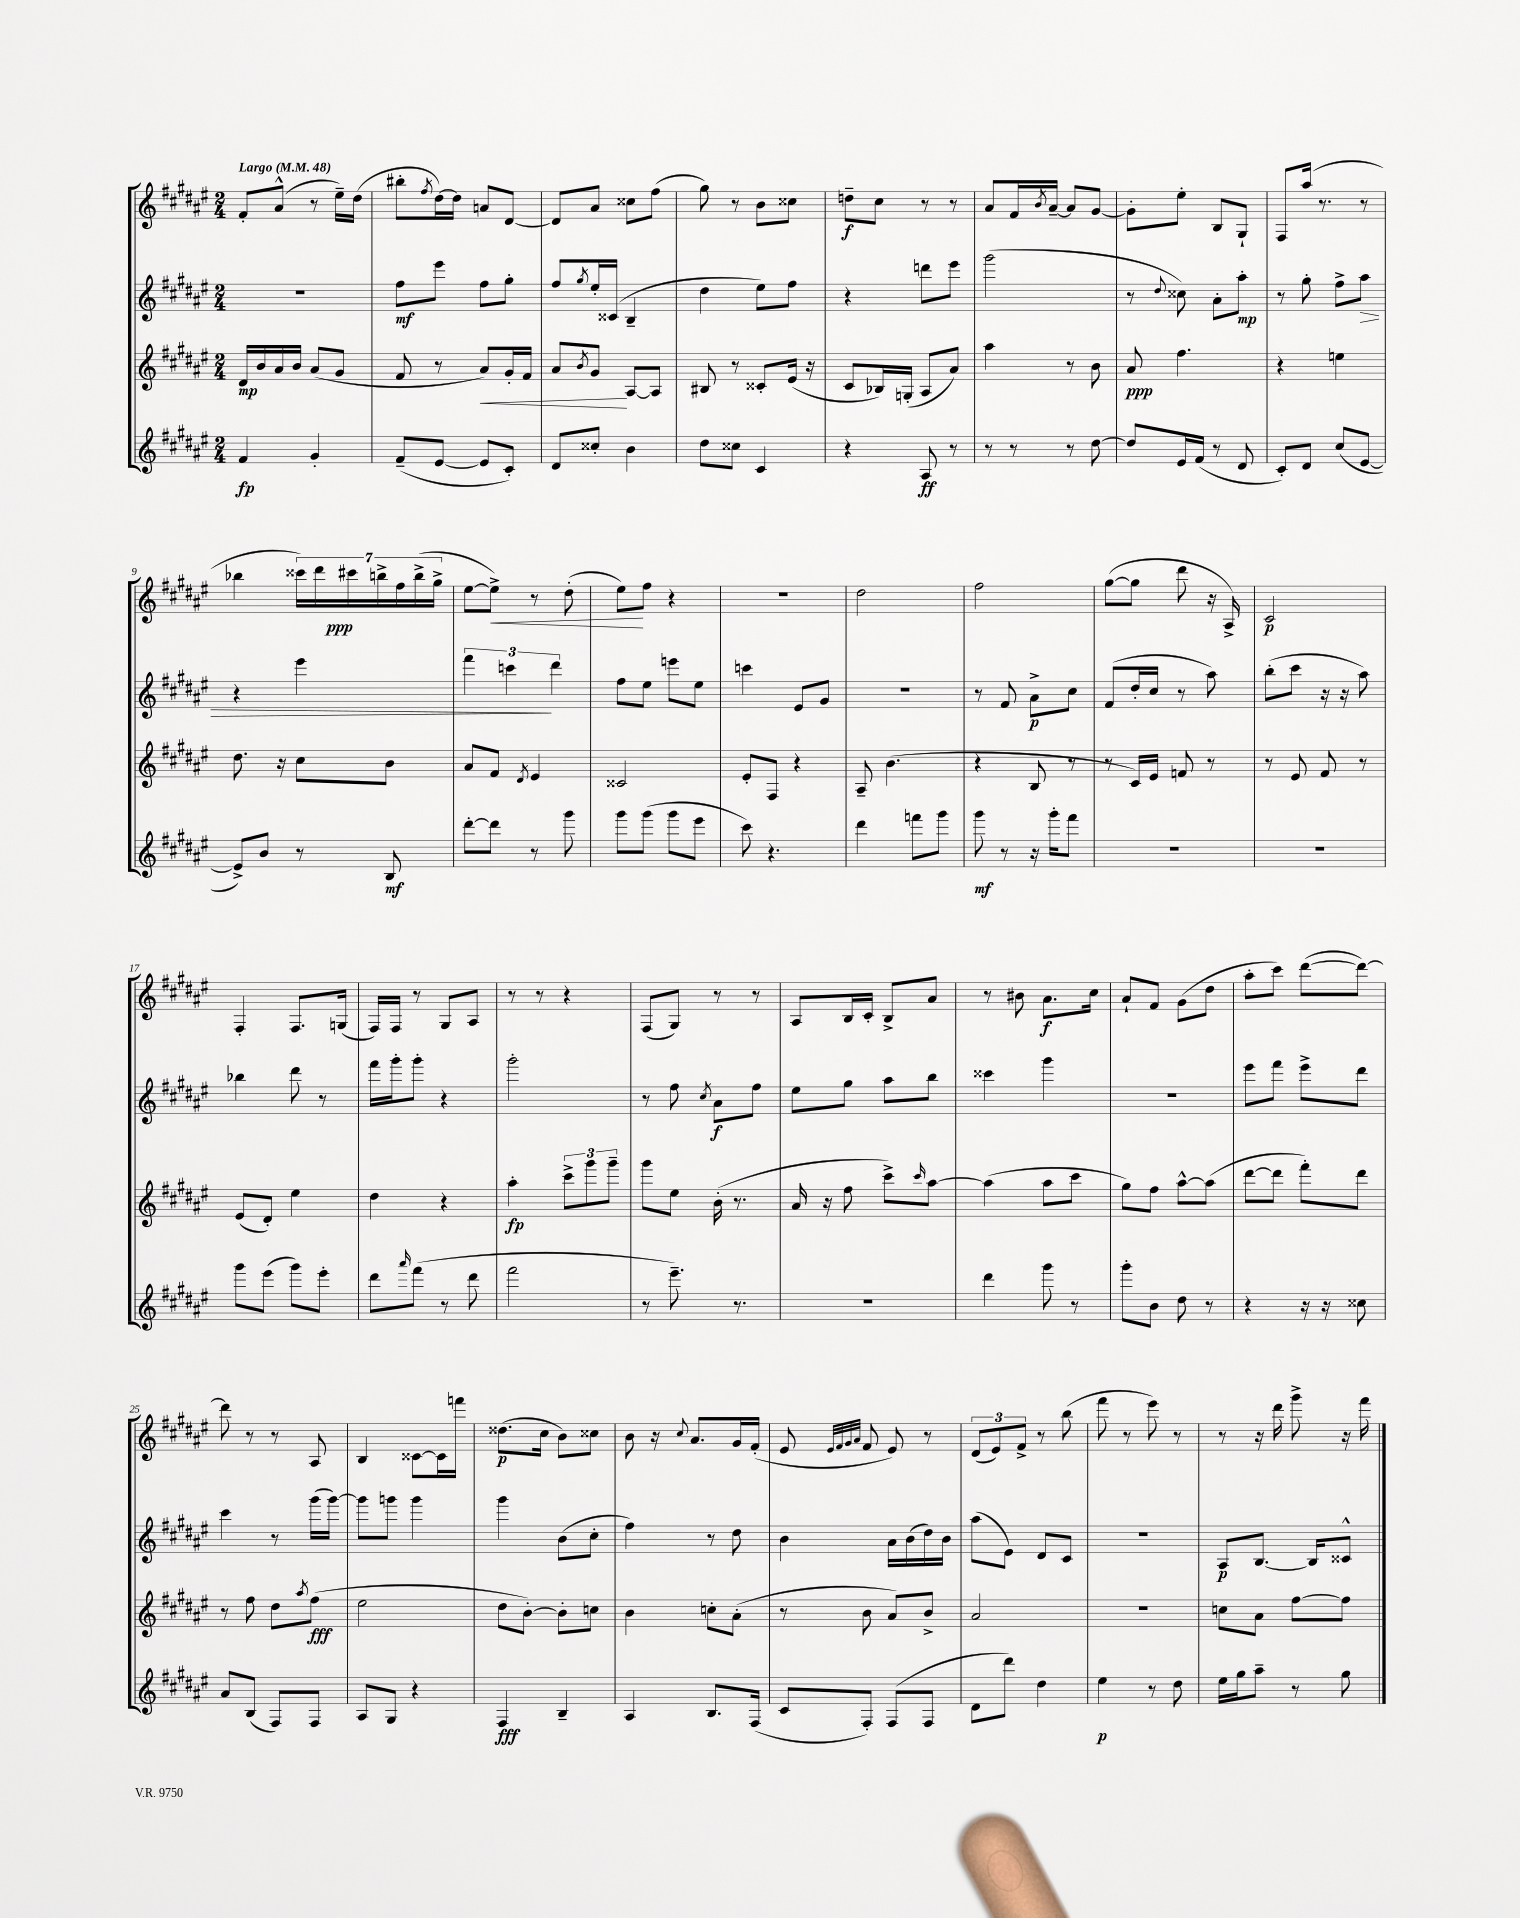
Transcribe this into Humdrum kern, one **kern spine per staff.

**kern	**kern	**kern	**kern
*staff4	*staff3	*staff2	*staff1
*clefG2	*clefG2	*clefG2	*clefG2
*k[f#c#g#d#a#e#]	*k[f#c#g#d#a#e#]	*k[f#c#g#d#a#e#]	*k[f#c#g#d#a#e#]
*M2/4	*M2/4	*M2/4	*M2/4
*MM48	*MM48	*MM48	*MM48
4f#	16d#	2r	8f#'
.	16b	.	.
.	16a#	.	(8a#^^
.	16b	.	.
4g#'	(8a#	.	8r
.	8g#	.	16ee#~)
.	.	.	(16dd#
=	=	=	=
(8f#~	8f#	8ff#	8bb#'
.	.	.	8qff#
[8e#	8r	8eee#	[16dd#)
.	.	.	16dd#]
8e#]	8a#)	8ff#	8a
8c#')	16g#'	8gg#'	[8d#
.	16f#	.	.
=	=	=	=
8d#	8a#	8ff#	8d#]
.	8qb	8qgg#	.
8cc##'	8g#	16ee#'	8a#
.	.	(16c##	.
4b	[8A#	4B~	8cc##
.	8A#]	.	(8ff#
=	=	=	=
8dd#	8B#	4dd#	8gg#)
8cc##	8r	.	8r
4c#	8c##'	8ee#)	8b
.	(16e#	8ff#	8cc##
.	16r	.	.
=	=	=	=
4r	8c#	4r	8dd~
.	16B-)	.	8cc#
.	(16G'	.	.
8A#	8A#	8ddd	8r
8r	8a#)	8eee#	8r
=	=	=	=
8r	4aa#	(2ggg#	8a#
8r	.	.	16f#
.	.	.	8qb
.	.	.	[16a#~
8r	8r	.	8a#]
[8dd#	8b	.	[8g#
=	=	=	=
8dd#]	8a#	8r	8g#']
.	.	8qqdd#	.
16e#	4.ff#	8cc##)	8ee#'
(16f#	.	.	.
8r	.	8a#'	8B
8d#	.	8aa#'	8G#`
=	=	=	=
8c#')	4r	8r	8F#
8d#	.	8gg#'	(16aa#
.	.	.	8.r
(8cc#	4ee	8ff#^	.
[8e#	.	8aa#	8r
=	=	=	=
8e#^])	8.dd#	4r	4bb-
8b	.	.	.
.	16r	.	.
8r	8cc#	4eee#	28ccc##)
.	.	.	28ddd#
.	.	.	28ccc#
.	.	.	28bb^
8B	8b	.	.
.	.	.	28ff#
.	.	.	(28bb^
.	.	.	28gg#^
=	=	=	=
[8ddd#'	8a#	6fff#	[8ee#
8ddd#]	8f#	.	8ee#^])
.	.	6ccc	.
.	8qd#	.	.
8r	4e#	.	8r
.	.	6ddd#	.
8ggg#	.	.	(8dd#'
=	=	=	=
8ggg#	2c##	8ff#	8ee#)
(8ggg#	.	8ee#	8ff#
8ggg#	.	8eee	4r
8eee#	.	8ee#	.
=	=	=	=
8ccc#)	8e#'	4ccc	2r
4.r	8F#	.	.
.	4r	8e#	.
.	.	8g#	.
=	=	=	=
4ddd#	8A#~	2r	2dd#
.	(4.b	.	.
8fff	.	.	.
8ggg#	.	.	.
=	=	=	=
8ggg#	4r	8r	2ff#
8r	.	8f#	.
16r	8B	8a#^	.
16ggg#'	.	.	.
8fff#	8r	8cc#	.
=	=	=	=
2r	8r	(8f#	([8gg#
.	16c#)	16dd#'	8gg#]
.	16e#	16cc#	.
.	8f	8r	8ddd#
.	8r	8aa#)	16r
.	.	.	16A#^)
=	=	=	=
2r	8r	(8bb'	2c#
.	8e#	8ccc#	.
.	8f#	16r	.
.	.	16r	.
.	8r	8aa#)	.
=	=	=	=
8ggg#	(8e#	4bb-	4F#'
(8eee#	8d#')	.	.
8ggg#)	4ee#	8ddd#	8.F#
8eee#'	.	8r	.
.	.	.	(16G
=	=	=	=
8ddd#	4dd#	16fff#	16F#)
.	.	16ggg#'	16F#
16qqaaa#	.	.	.
(8fff#	.	8ggg#'	8r
8r	4r	4r	8G#
8ddd#	.	.	8A#
=	=	=	=
2fff#	4aa#'	2ggg#'	8r
.	.	.	8r
.	12ccc#^	.	4r
.	12ggg#	.	.
.	12ggg#~	.	.
=	=	=	=
8r	8ggg#	8r	(8F#
8.eee#~)	8ee#	8ff#	8G#)
.	.	8qcc#	.
.	(16b'	8a#	8r
8.r	8.r	.	.
.	.	8ff#	8r
=	=	=	=
2r	16a#	8ee#	8A#
.	16r	.	.
.	8ff#	8gg#	16B
.	.	.	16c#'
.	8ccc#^)	8aa#	8B^
.	16qqccc#	.	.
.	[8aa#	8bb	8a#
=	=	=	=
4ddd#	(4aa#]	4ccc##	8r
.	.	.	8b#
8ggg#	8aa#	4ggg#	8.a#
8r	8ccc#	.	.
.	.	.	16cc#
=	=	=	=
8ggg#'	8gg#)	2r	8a#`
8b	8ff#	.	8f#
8dd#	[8aa#^^	.	(8g#
8r	(8aa#]	.	8dd#
=	=	=	=
4r	[8ddd#	8eee#	8aa#'
.	8ddd#]	8fff#	8ccc#)
16r	8fff#')	8eee#^	([8ddd#
16r	.	.	.
8cc##	8ddd#	8ddd#	8ddd#_)
=	=	=	=
8a#	8r	4ccc#	8ddd#]
(8B	8ff#	.	8r
8F#)	8dd#	8r	8r
.	8qaa#	.	.
8F#	(8ff#	(16ggg#	8A#
.	.	[16ggg#)	.
=	=	=	=
8A#	2ee#	8ggg#]	4B
8G#	.	8ggg	.
4r	.	4ggg	[8c##
.	.	.	16c##]
.	.	.	16fff
=	=	=	=
4F#	8dd#	4ggg#	(8.dd##
.	[8b')	.	.
.	.	.	16cc#
4B~	8b']	(8b	8b)
.	8cc	8cc#'	8cc##
=	=	=	=
4A#	4b	4ff#)	8b
.	.	.	16r
.	.	.	8qqcc#
.	.	.	8.a#
8.B	8cc'	8r	.
.	(8a#'	8dd#	16g#
(16F#	.	.	(16f#'
=	=	=	=
8c#	8r	4b	8e#
.	.	.	32qqe#
.	.	.	32qqf#
.	.	.	32qqg#
.	.	.	32qqa#
8F#')	8b	.	8f#
(8F#	8a#)	16a#	8e#)
.	.	(16b	.
8F#	8b^	16dd#)	8r
.	.	16b	.
=	=	=	=
8d#	2a#	(8aa#	(12d#
.	.	.	12e#)
8ddd#)	.	8e#)	.
.	.	.	12f#^
4dd#	.	8d#	8r
.	.	8c#	(8bb
=	=	=	=
4ee#	2r	2r	8fff#
.	.	.	8r
8r	.	.	8eee#)
8dd#	.	.	8r
=	=	=	=
16ee#	8cc	8A#	8r
16gg#	.	.	.
8aa#~	8a#	[8.B	16r
.	.	.	16ddd#
8r	[8ff#	.	8ggg#^
.	.	16B]	.
8gg#	8ff#]	8c##^^	16r
.	.	.	16fff#
==	==	==	==
*-	*-	*-	*-
